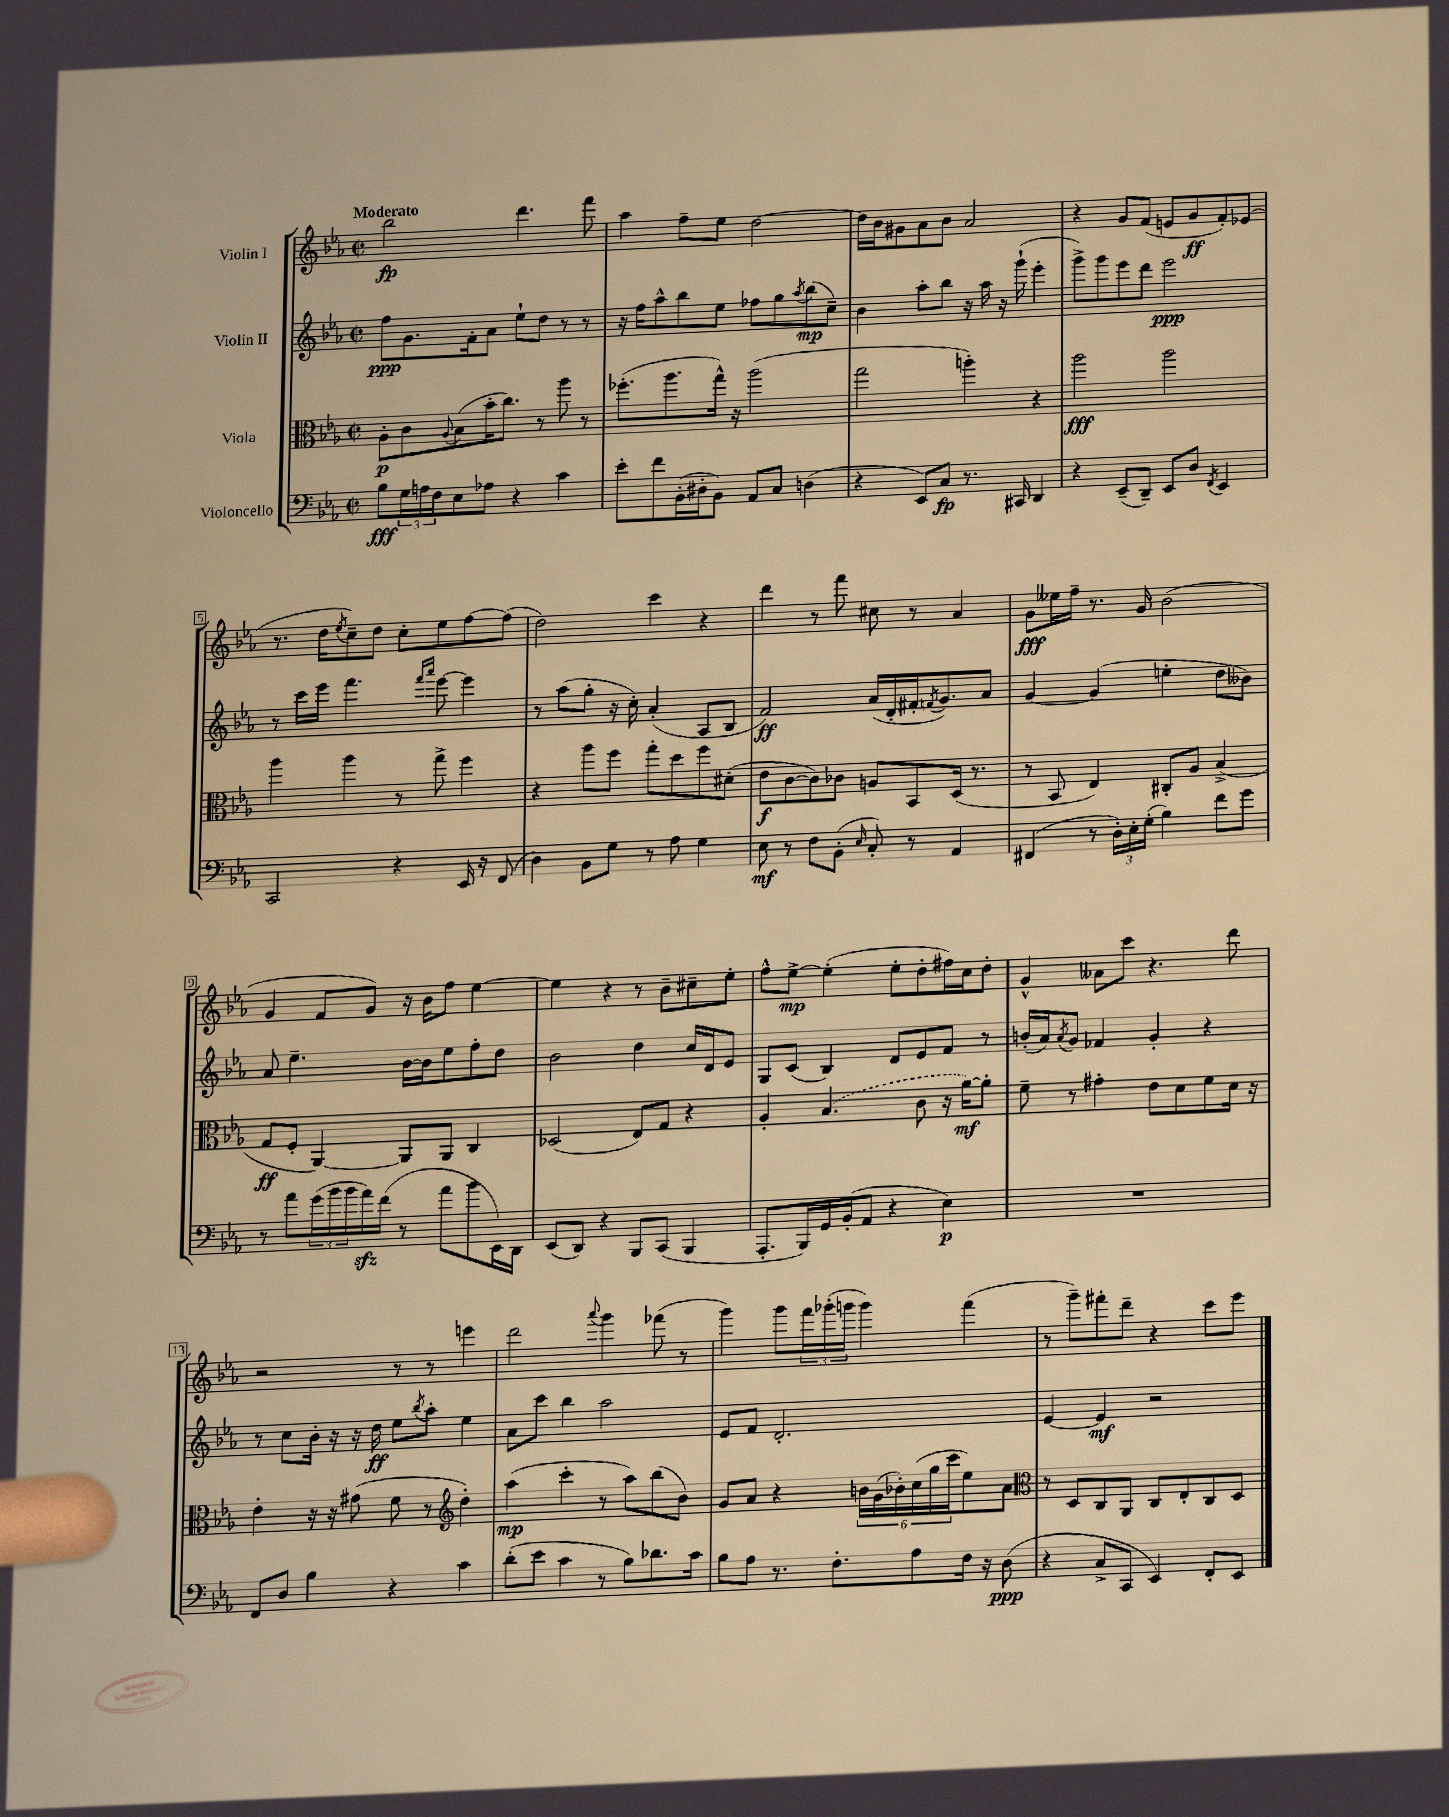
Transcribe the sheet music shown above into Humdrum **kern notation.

**kern	**dynam	**kern	**dynam	**kern	**dynam	**kern	**dynam
*part4	*part4	*part3	*part3	*part2	*part2	*part1	*part1
*staff4	*staff4	*staff3	*staff3	*staff2	*staff2	*staff1	*staff1
*I"Violoncello	*	*I"Viola	*	*I"Violin II	*	*I"Violin I	*
*clefF4	*	*clefC3	*	*clefG2	*	*clefG2	*
*k[b-e-a-]	*	*k[b-e-a-]	*	*k[b-e-a-]	*	*k[b-e-a-]	*
*M2/2	*	*M2/2	*	*M2/2	*	*M2/2	*
*met(c|)	*	*met(c|)	*	*met(c|)	*	*met(c|)	*
=1	=1	=1	=1	=1	=1	=1	=1
!	!	!	!	!	!	!LO:TX:a:B:t=Moderato	!
8B-\L	fff	8A-'\L	p	8ff\L	ppp	2bb-\	fp
24G\L	.	8c\	.	8.g\	.	.	.
24An\	.	.	.	.	.	.	.
24F\J	.	.	.	.	.	.	.
.	.	8qqA-/	.	.	.	.	.
8E-\	.	(8B-\	.	.	.	.	.
.	.	.	.	16f'\k	.	.	.
8A-X\J	.	16b-'\K	.	8a-\J	.	.	.
.	.	8.cc\J)	.	.	.	.	.
4r	.	.	.	8ee-`\L	.	4.ddd\	.
.	.	8r	.	8dd\J	.	.	.
4c\	.	8aa-\	.	8r	.	.	.
.	.	8r	.	8r	.	8fff\	.
=2	=2	=2	=2	=2	=2	=2	=2
8e-'\L	.	(8.ff-X'\L	.	16r	.	4aa-\	.
.	.	.	.	16ff\KL	.	.	.
8f\	.	.	.	8aa-^^\	.	.	.
.	.	8.aa-\	.	.	.	.	.
(16BB-'\L	.	.	.	8bb-\	.	8ff~\L	.
16D#X'\J	.	.	.	.	.	.	.
8BB-\J)	.	16gg^^\Jk)	.	8ee-\J	.	8ee-\J	.
.	.	16r	.	.	.	.	.
8AA-/L	.	(2aa-\	.	8ff-X\L	.	[2dd\	.
8C/J	.	.	.	8gg\	.	.	.
.	.	.	.	8qaa-/	.	.	.
(4Dn\	.	.	.	(8bb-\	mp	.	.
.	.	.	.	8cc~\J)	.	.	.
=3	=3	=3	=3	=3	=3	=3	=3
4r	.	2gg\	.	4b-\	.	16dd\LL]	.
.	.	.	.	.	.	16b-\J	.
.	.	.	.	.	.	8g#X\	.
8EE-/L)	.	.	.	8aa-'\L	.	8a-\	.
8C/J	fp	.	.	8bb-\J	.	8b-\J	.
8.r	.	4aan'\)	.	16r	.	2a-/	.
.	.	.	.	16aa-\	.	.	.
.	.	.	.	16r	.	.	.
16CC#X/	.	.	.	(16ggg`\	.	.	.
4DD/	.	4r	.	4eee-'\	.	.	.
=4	=4	=4	=4	=4	=4	=4	=4
4r	.	2aa-\	fff	8ggg^\L)	.	4r	.
.	.	.	.	8ggg\	.	.	.
(8EE-~/L	.	.	.	8eee-\	.	8g/L	.
8DD~/J)	.	.	.	8ddd\J	.	(8f/J	.
8EE-/L	.	2aa-\	.	2eee-\	ppp	8en/L	.
8D/J	.	.	.	.	.	8g/	ff
8qFF/	.	.	.	.	.	.	.
4EE-/	.	.	.	.	.	8f'/)	.
.	.	.	.	.	.	(8e-X/J	.
!!LO:LB:g=z
=5	=5	=5	=5	=5	=5	=5	=5
2CC/	.	4aa-\	.	8r	.	8.r	.
.	.	.	.	16ccc\LL	.	.	.
.	.	.	.	16eee-\JJ	.	16dd\KL	.
.	.	.	.	.	.	8qee-/	.
.	.	4aa-\	.	4.fff\	.	8cc~\)	.
.	.	.	.	.	.	8dd\J	.
4r	.	8r	.	.	.	8cc'\L	.
.	.	.	.	16qqfff/LL	.	.	.
.	.	.	.	16qqaaa-/JJ	.	.	.
.	.	8gg^\	.	[8eee-\	.	8ee-\	.
16EE-/	.	4ff\	.	4eee-\]	.	[8ff\	.
16r	.	.	.	.	.	.	.
(8FF/	.	.	.	.	.	(8ff\J]	.
=6	=6	=6	=6	=6	=6	=6	=6
4D\)	.	4r	.	8r	.	2dd\)	.
.	.	.	.	(8aa-\L	.	.	.
8BB-\L	.	8aa-\L	.	8gg'\J	.	.	.
8G\J	.	8ff\J	.	16r	.	.	.
.	.	.	.	16cc'\)	.	.	.
8r	.	8gg'\L	.	(4a-'/	.	4ccc\	.
8A-\	.	8dd\	.	.	.	.	.
4G\	.	8ff\	.	8A-/L	.	4r	.
.	.	(8d#X'\J	.	8B-/J	.	.	.
=7	=7	=7	=7	=7	=7	=7	=7
8E-\	mf	8e-\L	f	2f/)	ff	4ddd\	.
8r	.	[8c\	.	.	.	.	.
8F\L	.	8c\])	.	.	.	8r	.
(8BB-'\J	.	8c-X\J	.	.	.	8fff\	.
16qqE-/	.	.	.	.	.	.	.
8C'/)	.	8An/L	.	(16a-/LL	.	8cc#X\	.
.	.	.	.	16d'/	.	.	.
8r	.	8BB-/	.	16f#X'/J	.	8r	.
.	.	.	.	8qfn/	.	.	.
.	.	.	.	8.g/)	.	.	.
4AA-/	.	(16D/Jk	.	.	.	4a-/	.
.	.	8.r	.	.	.	.	.
.	.	.	.	8a-/J	.	.	.
=8	=8	=8	=8	=8	=8	=8	=8
(4FF#X/	.	8r	.	[4g/	.	8g\L	fff
.	.	8BB-/	.	.	.	16ee--X\L	.
.	.	.	.	.	.	16ff~\JJ	.
8r	.	4E-/)	.	(4g/]	.	8.r	.
24D'\LL)	.	.	.	.	.	.	.
24E-'\	.	.	.	.	.	.	.
.	.	.	.	.	.	16g/	.
(24G'\JJ	.	.	.	.	.	.	.
4B-\)	.	8C#X'/L	.	4een'\	.	(2b-\	.
.	.	8A-/J	.	.	.	.	.
8f\L	.	(4B-^/	.	8dd\L	.	.	.
8g\J	.	.	.	8b--X\J)	.	.	.
!!LO:LB:g=z
=9	=9	=9	=9	=9	=9	=9	=9
8r	.	8G/L	ff	8a-/	.	4g/	.
8a-\L	.	8F'/J	.	4.ee-~\	.	.	.
(24g\L	.	[4AA-/)	.	.	.	8f/L	.
24b-\	.	.	.	.	.	.	.
24b-\	.	.	.	.	.	.	.
16a-zz\)	.	.	.	.	.	8g/J)	.
(16f\JJ	.	.	.	.	.	.	.
8r	.	8AA-/L]	.	[16b-\LL	.	16r	.
.	.	.	.	16b-\J]	.	16b-\KL	.
8a-\L	.	8AA-/J	.	8ee-\	.	8ff\J	.
8b-\	.	4C/	.	8ff'\	.	[4ee-\	.
16EE-\L)	.	.	.	8dd\J	.	.	.
16DD\JJ	.	.	.	.	.	.	.
=10	=10	=10	=10	=10	=10	=10	=10
(8EE-/L	.	(2D-X/	.	2b-\	.	4ee-\]	.
8DD/J)	.	.	.	.	.	.	.
4r	.	.	.	.	.	4r	.
8BBB-/L	.	8E-/L)	.	4dd\	.	8r	.
(8CC/J	.	8G/J	.	.	.	8b-~\L	.
4BBB-/	.	4r	.	16cc/LL	.	8cc#X~\	.
.	.	.	.	16d/J	.	.	.
.	.	.	.	8e-/J	.	8ee-'\J	.
=11	=11	=11	=11	=11	=11	=11	=11
8.AAA-'/L	.	4A-'/	.	8G/L	.	8ff^^\L	.
.	.	.	.	(8c/J	.	[8ee-^\J	mp
16BBB-/L)	.	.	.	.	.	.	.
16GG/	.	(4.B-/	.	4B-/)	.	(4ee-'\]	.
(16BB-'/J	.	.	.	.	.	.	.
8AA-/J	.	.	.	.	.	.	.
4r	.	.	.	8d/L	.	8ee-'\L	.
.	.	8c\	.	8e-/	.	8dd'\	.
4E-\)	p	16r	.	8f/J	.	16ff#X\L)	.
.	.	[16a-\KL)	mf	.	.	16cc\J	.
.	.	8a-'\J]	.	8r	.	8dd'\J	.
=12	=12	=12	=12	=12	=12	=12	=12
1r	.	8f~\	.	(16bn'/LL	.	4g^^/	.
.	.	.	.	16a-/J)	.	.	.
.	.	.	.	8qa-/	.	.	.
.	.	8r	.	8g/J	.	.	.
.	.	4g#X'\	.	4f-X/	.	8a--X\L	.
.	.	.	.	.	.	8ccc\J	.
.	.	8e-\L	.	4g'/	.	4.r	.
.	.	8d\	.	.	.	.	.
.	.	8f\	.	4r	.	.	.
.	.	16d\Jk	.	.	.	8ddd\	.
.	.	16r	.	.	.	.	.
!!LO:LB:g=z
=13	=13	=13	=13	=13	=13	=13	=13
8FF/L	.	4e-'\	.	8r	.	2r	.
8D/J	.	.	.	8cc\L	.	.	.
4B-\	.	16r	.	16b-'\Jk	.	.	.
.	.	16r	.	16r	.	.	.
.	.	(8g#X\	.	16r	.	.	.
.	.	.	.	16dd\	ff	.	.
4r	.	8f\	.	8ee-\L	.	8r	.
.	.	.	.	8qbb-/	.	.	.
.	.	8r	.	8aa-'\J	.	8r	.
*	*	*clefG2	*	*	*	*	*
4c\	.	4dd'\)	.	4ee-\	.	4eeen\	.
=14	=14	=14	=14	=14	=14	=14	=14
(8d'\L	.	(4aa-\	mp	8a-\L	.	2ddd\	.
8e-\J	.	.	.	8ccc\J	.	.	.
4c\	.	4ccc'\	.	4bb-\	.	.	.
.	.	.	.	.	.	8qqaaa-/	.
8r	.	8r	.	2aa-\	.	4ggg\	.
8B-\L)	.	8aa-\L)	.	.	.	.	.
8.d-X\	.	(8bb-\	.	.	.	(8fff-X\	.
.	.	8b-\J)	.	.	.	8r	.
16c\Jk	.	.	.	.	.	.	.
=15	=15	=15	=15	=15	=15	=15	=15
8B-\L	.	8g/L	.	8e-/L	.	4ggg\)	.
8A-\J	.	8a-/J	.	8f/J	.	.	.
8.r	.	4r	.	2.d'/	.	8ggg\L	.
.	.	.	.	.	.	24fff\L	.
.	.	.	.	.	.	(24ggg-X'\	.
8.F'\L	.	.	.	.	.	.	.
.	.	.	.	.	.	24gggn\JJ	.
.	.	24bn\LL	.	.	.	4ggg\)	.
.	.	(24g\	.	.	.	.	.
.	.	24b-X'\)	.	.	.	.	.
8A-\	.	(24cc\	.	.	.	.	.
.	.	24gg\	.	.	.	.	.
.	.	24ccc\J	.	.	.	.	.
16F\Jk	.	8ee-\)	.	.	.	(4fff\	.
16r	.	.	.	.	.	.	.
(8D\	ppp	8a-\J	.	.	.	.	.
=16	=16	=16	=16	=16	=16	=16	=16
*	*	*clefC3	*	*	*	*	*
4r	.	8r	.	[4e-/	.	8r	.
.	.	8D/L	.	.	.	8ggg~\L)	.
8C^/L	.	8C/	.	4e-/]	mf	8fff#X'\	.
8CC/J	.	8AA-/J	.	.	.	8ddd~\J	.
4EE-/)	.	8C/L	.	2r	.	4r	.
.	.	8E-'/	.	.	.	.	.
8FF'/L	.	8C/	.	.	.	8ccc\L	.
8EE-/J	.	8D/J	.	.	.	8eee-\J	.
==	==	==	==	==	==	==	==
*-	*-	*-	*-	*-	*-	*-	*-
